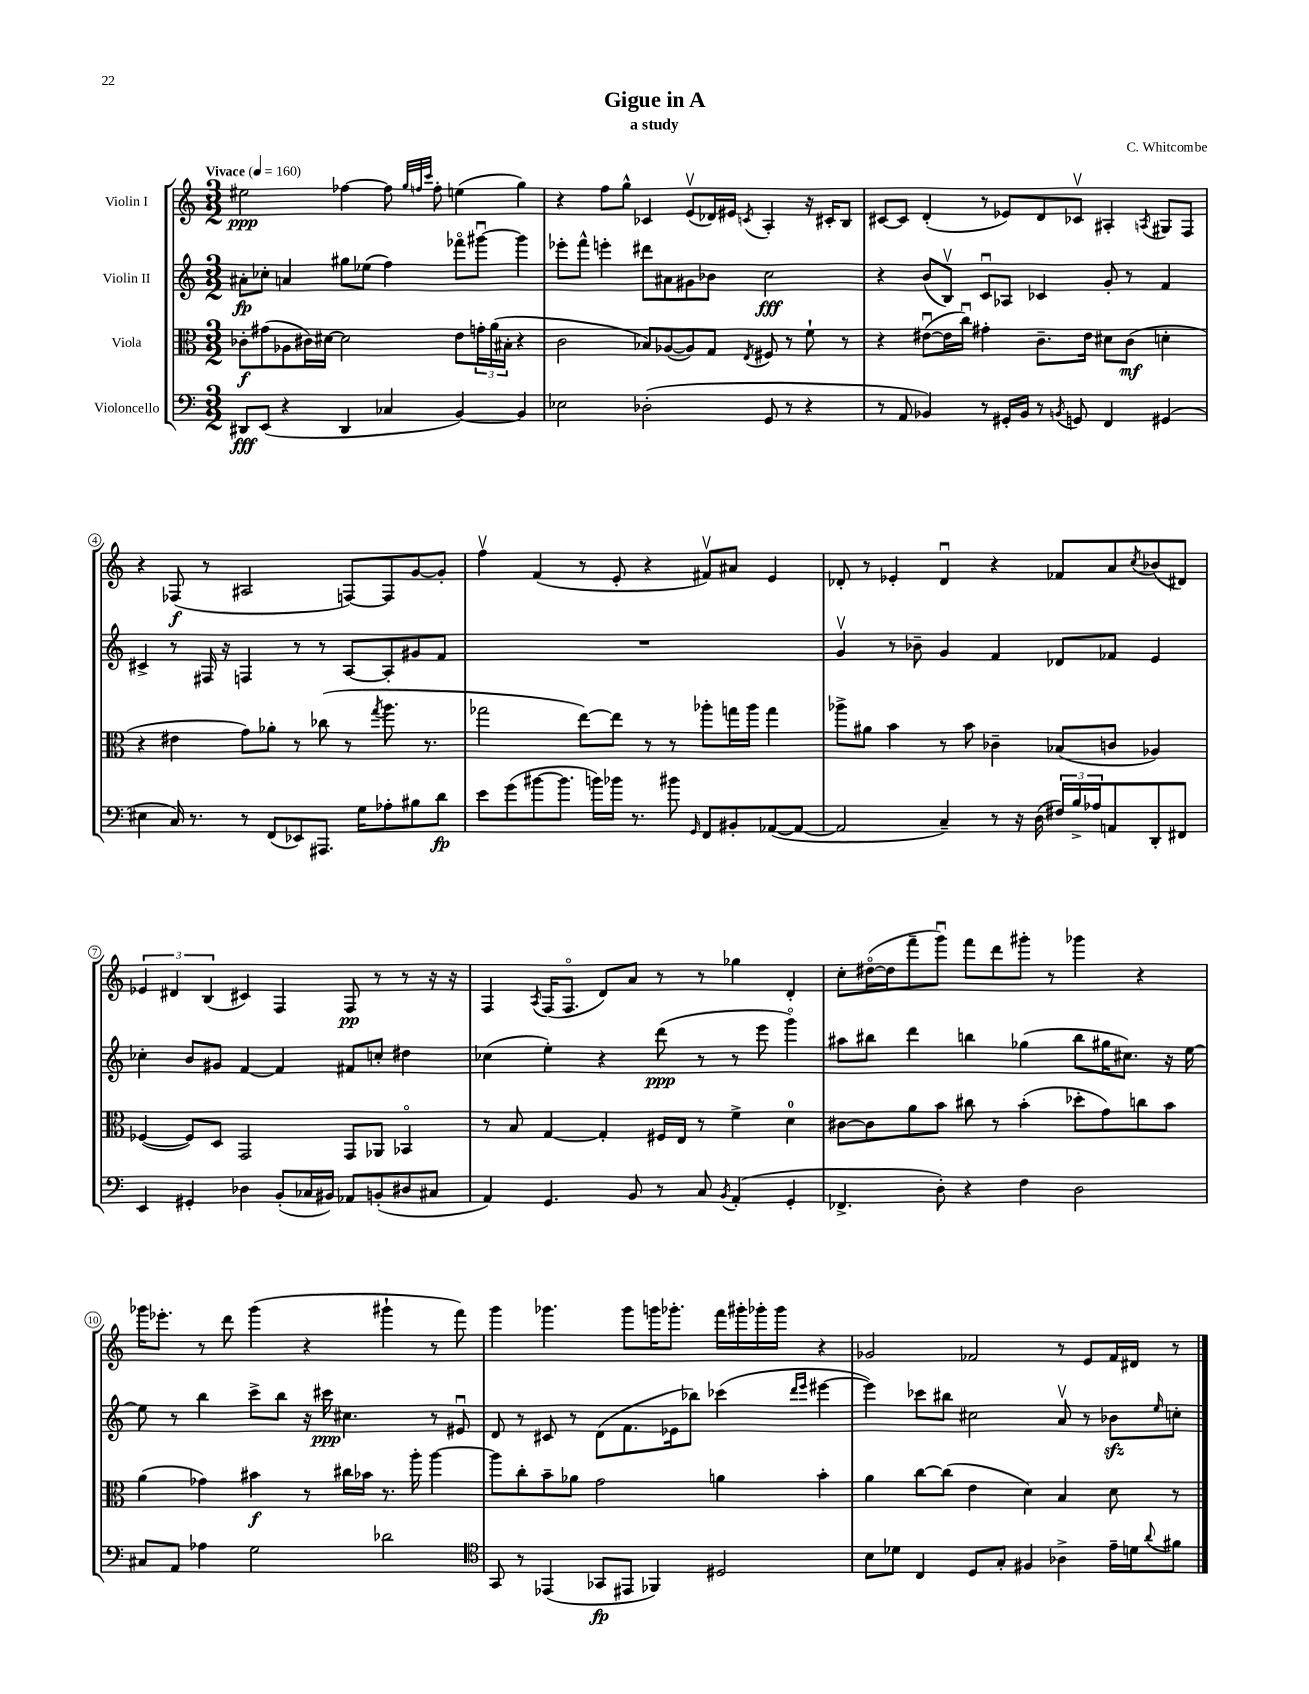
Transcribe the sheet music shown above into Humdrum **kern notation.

**kern	**dynam	**kern	**dynam	**kern	**dynam	**kern	**dynam
*part4	*part4	*part3	*part3	*part2	*part2	*part1	*part1
*staff4	*staff4	*staff3	*staff3	*staff2	*staff2	*staff1	*staff1
*I"Violoncello	*	*I"Viola	*	*I"Violin II	*	*I"Violin I	*
*clefF4	*	*clefC3	*	*clefG2	*	*clefG2	*
*k[]	*	*k[]	*	*k[]	*	*k[]	*
*M3/2	*	*M3/2	*	*M3/2	*	*M3/2	*
*MM160	*	*MM160	*	*MM160	*	*MM160	*
=1	=1	=1	=1	=1	=1	=1	=1
!	!	!	!	!	!	!LO:TX:a:B:t=Vivace	!
8DD#X/L	fff	8c-X'\L	f	8a#X'\L	fp	2ee#X\	ppp
(8EE/J	.	(8g#X\	.	8cc-X'\J	.	.	.
4r	.	8A-X\	.	4an/	.	.	.
.	.	16c#X\L)	.	.	.	.	.
.	.	[16d#X\JJ	.	.	.	.	.
4DD#/	.	2d#\]	.	8gg#X\L	.	[4ff-X\	.
.	.	.	.	(8ee-X\J	.	.	.
4C-X/	.	.	.	4ff\)	.	8ff-\]	.
.	.	.	.	.	.	32qqgg/LLL	.
.	.	.	.	.	.	32qqffn/	.
.	.	.	.	.	.	32qqccc/JJJ	.
.	.	.	.	.	.	8ff'\	.
[4BB/)	.	8e\L	.	8fff-X\L	.	(4een\	.
.	.	24gn'\L	.	[8ggg#Xu\J	.	.	.
.	.	(24a\	.	.	.	.	.
.	.	24B#X'\JJ	.	.	.	.	.
4BB/]	.	4r	.	4ggg#\]	.	4gg\)	.
=2	=2	=2	=2	=2	=2	=2	=2
2E-X\	.	2c\	.	8eee-X'\L	.	4r	.
.	.	.	.	8fff^^\J	.	.	.
.	.	.	.	4eeen'\	.	8ff\L	.
.	.	.	.	.	.	8gg^^\J	.
(2D-X'\	.	8B-X/L)	.	8ddd#X\L	.	4c-X/	.
.	.	([8A-X/	.	8a#X\	.	.	.
.	.	8A-/])	.	8g#X\	.	(8ev/L	.
.	.	8G/J	.	8b-X\J	.	16d-X/L)	.
.	.	.	.	.	.	16e#X/JJ	.
.	.	8qE/	.	.	.	8qcn/	.
8GG/	.	8F#X/	.	2cc\	fff	4A'/	.
8r	.	8r	.	.	.	.	.
4r	.	8f`\	.	.	.	16r	.
.	.	.	.	.	.	16c#X'/KL	.
.	.	8r	.	.	.	8B/J	.
=3	=3	=3	=3	=3	=3	=3	=3
8r	.	4r	.	4r	.	[8c#X/L	.
8AA/	.	.	.	.	.	8c#/J]	.
4BB-X/)	.	([8e#Xu\L	.	(8b/L	.	(4d'/	.
.	.	16e#\L]	.	8Bv/J)	.	.	.
.	.	16ccu\JJ)	.	.	.	.	.
8r	.	4g#X'\	.	8cu/L	.	8r	.
16GG#X'/LL	.	.	.	8A-X/J	.	8e-X/L)	.
16BB-/JJ	.	.	.	.	.	.	.
8r	.	8.c~\L	.	4c-X/	.	8d/	.
8qBBn/	.	.	.	.	.	.	.
8GGn/	.	.	.	.	.	8c-Xv/J	.
.	.	16e#\Jk	.	.	.	.	.
4FF/	.	8d#X\L	.	8g'/	.	4A#X'/	.
.	.	(8c\J	mf	8r	.	.	.
.	.	.	.	.	.	8qAn/	.
(4GG#X/	.	4dn'\	.	4f/	.	8G#X/L	.
.	.	.	.	.	.	8F/J	.
!!LO:LB:g=z
=4	=4	=4	=4	=4	=4	=4	=4
4E#X\	.	4r	.	4c#X^/	.	4r	.
16C/)	.	4e#X\	.	8r	.	(8F-X/	f
8.r	.	.	.	.	.	.	.
.	.	.	.	16F#X/	.	8r	.
.	.	.	.	16r	.	.	.
8r	.	8g\L)	.	4Fn/	.	2A#X/	.
(8FF/L	.	8a-X'\J	.	.	.	.	.
8EE-X/)	.	8r	.	8r	.	.	.
8.AAA#X/J	.	(8cc-X\	.	8r	.	.	.
.	.	8r	.	[8A/L	.	[8Fn/L)	.
16G\KL	.	.	.	.	.	.	.
.	.	8qgg/	.	.	.	.	.
8A-X'\	.	8.aa\	.	8A'/]	.	8F/]	.
8B#X\	.	.	.	8g#X/	.	[8g/	.
.	.	8.r	.	.	.	.	.
8d\J	fp	.	.	8f/J	.	8g'/J]	.
=5	=5	=5	=5	=5	=5	=5	=5
8e\L	.	2gg-X\	.	1.r	.	4ffv\	.
(8g\	.	.	.	.	.	.	.
[8b#X\	.	.	.	.	.	(4f/	.
8.b#\J]	.	.	.	.	.	.	.
.	.	[8ee\L)	.	.	.	8r	.
16bn\LL)	.	.	.	.	.	.	.
16b-X\JJ	.	8ee\J]	.	.	.	8e'/	.
8.r	.	.	.	.	.	.	.
.	.	8r	.	.	.	4r	.
8b#X\	.	8r	.	.	.	.	.
16qqGG/	.	.	.	.	.	.	.
8FF/L	.	8aa-X'\L	.	.	.	8f#Xv/L)	.
8BB#X'/	.	16ggn\L	.	.	.	8a#X/J	.
.	.	16aa-\JJ	.	.	.	.	.
([8AA-X/	.	4gg\	.	.	.	4e/	.
8AA-/J_	.	.	.	.	.	.	.
=6	=6	=6	=6	=6	=6	=6	=6
2AA-/]	.	8aa-X^\L	.	4gv/	.	8d-X'/	.
.	.	8a#X\J	.	.	.	8r	.
.	.	4b\	.	8r	.	4e-X'/	.
.	.	.	.	8b-X~\	.	.	.
4C~/)	.	8r	.	4g/	.	4d-u/	.
.	.	8b\	.	.	.	.	.
8r	.	4c-X~\	.	4f/	.	4r	.
16r	.	.	.	.	.	.	.
(16D\	.	.	.	.	.	.	.
24F#X/LL)	.	(8B-X/L	.	8d-X/L	.	8f-X/L	.
24B^/	.	.	.	.	.	.	.
24A-X/J	.	.	.	.	.	.	.
8AAn/	.	8cn/J	.	8f-X/J	.	8a/	.
.	.	.	.	.	.	8qcc/	.
8DD'/	.	4A-X/)	.	4e/	.	(8b-X/	.
8FF#X/J	.	.	.	.	.	8d#X/J)	.
!!LO:LB:g=z
=7	=7	=7	=7	=7	=7	=7	=7
4EE/	.	([4F-X/	.	4cc-X'\	.	6e-X/	.
.	.	.	.	.	.	6d#X/	.
4GG#X'/	.	8F-/L])	.	8b/L	.	.	.
.	.	.	.	.	.	(6B/	.
.	.	8D/J	.	8g#X/J	.	.	.
4D-X\	.	2GG/	.	[4f/	.	4c#X/)	.
(8BB'/L	.	.	.	4f/]	.	4F/	.
16C-X/L	.	.	.	.	.	.	.
16BB#X/JJ)	.	.	.	.	.	.	.
8AA-X/L	.	8GG/L	.	8f#X/L	.	8F/	pp
(8BBn'/	.	8AA-X/J	.	8ccn'/J	.	8r	.
8D#X/	.	4BB-X/	.	4dd#X\	.	8r	.
8C#X/J	.	.	.	.	.	16r	.
.	.	.	.	.	.	16r	.
=8	=8	=8	=8	=8	=8	=8	=8
4AA/)	.	8r	.	(4cc-X\	.	4F/	.
.	.	8B/	.	.	.	.	.
.	.	.	.	.	.	8qA/	.
4.GG/	.	[4G/	.	4ee'\)	.	(16F/KL	.
.	.	.	.	.	.	8.F/J	.
.	.	4G'/]	.	4r	.	8d/L)	.
8BB/	.	.	.	.	.	8a/J	.
8r	.	16F#X/LL	.	(8ddd\	ppp	8r	.
.	.	16E/JJ	.	.	.	.	.
8C/	.	8r	.	8r	.	8r	.
8qBB/	.	.	.	.	.	.	.
(4AA'/	.	4f^\	.	8r	.	4gg-X\	.
.	.	.	.	8eee\	.	.	.
4GG'/	.	4d\	.	4ggg\)	.	4d'/	.
=9	=9	=9	=9	=9	=9	=9	=9
4.FF-X^/	.	[8c#X\L	.	8aa#X\L	.	8cc'\L	.
.	.	8c#\]	.	8bb#X\J	.	([16dd#X\L	.
.	.	.	.	.	.	16dd#\J]	.
.	.	8a\	.	4ddd\	.	8fff~\	.
8D'\)	.	8b\J	.	.	.	8gggu\J)	.
4r	.	8cc#X\	.	4bbn\	.	8fff\L	.
.	.	8r	.	.	.	8ddd\	.
4F\	.	(4b'\	.	(4gg-X\	.	8ggg#X'\J	.
.	.	.	.	.	.	8r	.
2D\	.	8dd-X'\L	.	8bb\L	.	4ggg-X\	.
.	.	8g\)	.	16gg#X\K	.	.	.
.	.	.	.	8.cc#X\J)	.	.	.
.	.	8ccn\	.	.	.	4r	.
.	.	8b\J	.	16r	.	.	.
.	.	.	.	[16ee\	.	.	.
!!LO:LB:g=z
=10	=10	=10	=10	=10	=10	=10	=10
8C#X/L	.	(4a\	.	8ee\]	.	16ggg-X\KL	.
.	.	.	.	.	.	8.eee-X'\J	.
8AA/J	.	.	.	8r	.	.	.
4A-X\	.	4g-X\)	.	4bb\	.	8r	.
.	.	.	.	.	.	8ddd\	.
2G\	.	4b#X\	f	8ccc^\L	.	(4ggg-\	.
.	.	.	.	8bb\J	.	.	.
.	.	8r	.	16r	.	4r	.
.	.	.	.	16ccc#X\	ppp	.	.
.	.	16cc#X\LL	.	4.cc#X\	.	.	.
.	.	16b-X\JJ	.	.	.	.	.
2d-X\	.	8.r	.	.	.	4ggg#X`\	.
.	.	16aa'\	.	.	.	.	.
.	.	[4aa\	.	8r	.	8r	.
.	.	.	.	8e#Xu/	.	8fff\)	.
=11	=11	=11	=11	=11	=11	=11	=11
*clefC4	*	*	*	*	*	*	*
8GG/	.	8aa\L]	.	8d/	.	4ggg\	.
8r	.	8cc'\	.	8r	.	.	.
(4EE-X/	.	8b~\	.	8c#X/	.	4.ggg-X\	.
.	.	8a-X\J	.	8r	.	.	.
8GG-X/L	fp	2g\	.	(8d\L	.	.	.
8EE#X/J	.	.	.	8.f\	.	8ggg-\L	.
4FF-X/)	.	.	.	.	.	16gggn\K	.
.	.	.	.	16e-X\k	.	8.ggg-X'\J	.
.	.	.	.	8bb-X\J)	.	.	.
2D#X/	.	4an\	.	(4ccc-X\	.	16fff\LL	.
.	.	.	.	.	.	16ggg#X'\	.
.	.	.	.	.	.	16ggg-X'\	.
.	.	.	.	.	.	16ggg-\JJ	.
.	.	.	.	16qqddd/LL	.	.	.
.	.	.	.	16qqeee/JJ	.	.	.
.	.	4b'\	.	[4eee#X\	.	4r	.
=12	=12	=12	=12	=12	=12	=12	=12
8B\L	.	4a\	.	4eee#\])	.	2g-X/	.
8d-X\J	.	.	.	.	.	.	.
4C/	.	[8cc\L	.	8ccc-X\L	.	.	.
.	.	(8cc\J]	.	8bb#X\J	.	.	.
8D/L	.	4e\	.	2cc#X\	.	2f-X/	.
8G'/J	.	.	.	.	.	.	.
4F#X/	.	4d\)	.	.	.	.	.
4A-X^\	.	4B/	.	8av/	.	8r	.
.	.	.	.	8r	.	8e/L	.
16e~\LL	.	8d\	.	8b-Xzz\L	.	16f-/L	.
16dn\J	.	.	.	.	.	16d#X/JJ	.
8qqa/	.	.	.	16qqee/	.	.	.
8f#X\J	.	8r	.	8ccn'\J	.	8r	.
==	==	==	==	==	==	==	==
*-	*-	*-	*-	*-	*-	*-	*-
